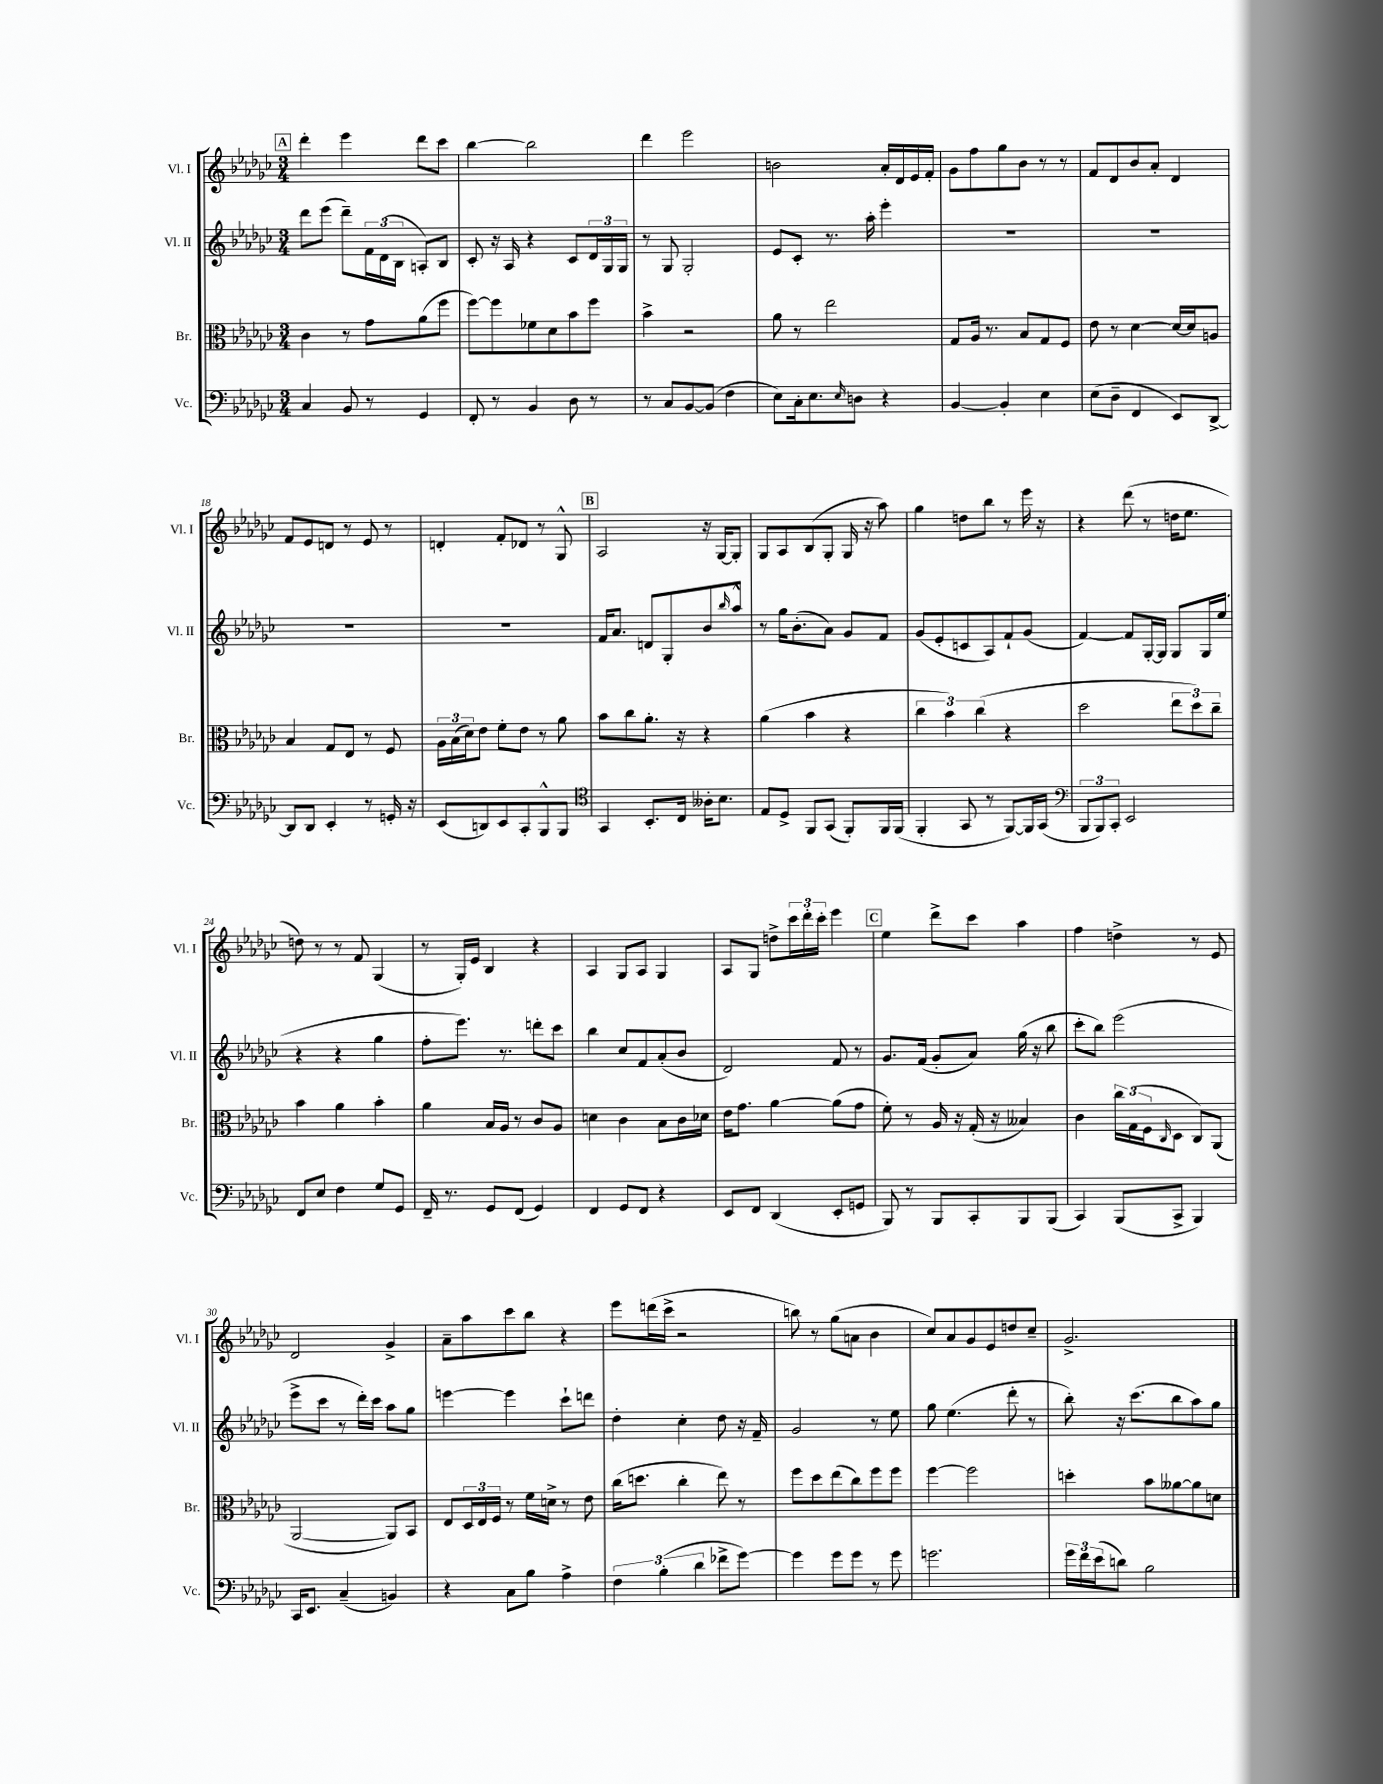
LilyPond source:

<<
\new StaffGroup <<
\new Staff = "s0" \with { instrumentName = "Vl. I" shortInstrumentName = "Vl. I" } {
    \clef treble \key ges \major \numericTimeSignature \time 3/4
    \mark \markup { \box "A" } des'''4-. ees'''4 des'''8 ces'''8 |
    bes''4~ bes''2 |
    des'''4 ees'''2 |
    b'2 aes'16-. des'16 ees'16 f'16-. |
    ges'8 f''8 ges''8 bes'8 r8 r8 |
    f'8 des'8 bes'8 aes'8-. des'4 |
    f'8 ees'8 d'8 r8 ees'8 r8 |
    d'4-. f'8-. des'8 r8 ges8-^ |
    \mark \markup { \box "B" } aes2 r16 ges16~ ges8-. |
    ges8 aes8 bes8( ges8-. ges16 r16 aes''8) |
    ges''4 d''8 bes''8 r8 ees'''16 r16 |
    r4 des'''8( r8 d''16 ees''8. |
    d''8) r8 r8 f'8 ges4( |
    r8 ges16-.) ees'16 bes4 r4 |
    aes4 ges8 aes8 ges4 |
    aes8 ges8 d''8-> \tuplet 3/2 { ces'''16 des'''16-. ces'''16-. } ees'''4 |
    \mark \markup { \box "C" } ees''4 des'''8-> ces'''8 aes''4 |
    f''4 d''4-> r8 ees'8 |
    des'2 ges'4-> |
    aes'8-- aes''8 ces'''8 bes''8 r4 |
    ees'''8 d'''16( ces'''16-> r2 |
    b''8) r8 ges''8( a'8 bes'4 |
    ces''8) aes'8 ges'8 ees'8 d''8 ces''8-- |
    ges'2.-> \bar "|." |
}
\new Staff = "s1" \with { instrumentName = "Vl. II" shortInstrumentName = "Vl. II" } {
    \clef treble \key ges \major \numericTimeSignature \time 3/4
    \mark \markup { \box "A" } des'''8 ees'''8( des'''8--) \tuplet 3/2 { f'16 des'16( bes16 } a8-.) bes8 |
    ces'8-. r16 aes16 r4 ces'8 \tuplet 3/2 { des'16 ges16 ges16 } |
    r8 ges8 ges2-. |
    ees'8 ces'8-. r8. aes''16-. ees'''4-. |
    R2. |
    R2. |
    R2. |
    R2. |
    \mark \markup { \box "B" } f'16 aes'8. d'8 ges8-. bes'8 \grace { bes''16 } aes''8-^ |
    r8 ges''16 bes'8.-.( aes'8) ges'8 f'8 |
    ges'8( ees'8-. c'8 aes8) f'8-! ges'8( |
    f'4~) f'8 ges16~-. ges16 ges8 ges16 ees''16( |
    r4 r4 ges''4 |
    f''8-. ees'''8.) r8. d'''8-. ces'''8 |
    bes''4 ces''8 f'8 aes'8-.( bes'8 |
    des'2) f'8 r8 |
    \mark \markup { \box "C" } ges'8. f'16( ges'8-. aes'8) ges''16( r16 bes''8 |
    ces'''8-. bes''8) ees'''2( |
    ees'''8-> ces'''8 r8 des'''16-.) ces'''16 aes''8 ges''8 |
    e'''4~ e'''4 ces'''8-! d'''8 |
    des''4-. ces''4-. des''8 r16 f'16-- |
    ges'2 r8 ees''8 |
    ges''8 ees''4.( des'''8-. r8 |
    bes''8-.) r16 ces'''8.( bes''8 aes''8) ges''8 \bar "|." |
}
\new Staff = "s2" \with { instrumentName = "Br." shortInstrumentName = "Br." } {
    \clef alto \key ges \major \numericTimeSignature \time 3/4
    \mark \markup { \box "A" } ces'4 r8 ges'8 aes'8( f''8 |
    f''8~) f''8 fes'8 des'8 bes'8 f''8 |
    bes'4-> r2 |
    aes'8 r8 ees''2 |
    ges8 aes16 r8. bes8 ges8 f8 |
    ees'8 r8 des'4~ des'16~ des'16 a8 |
    bes4 ges8 ees8 r8 f8 |
    \tuplet 3/2 { aes16 bes16( des'16) } ees'8 f'8-. ees'8 r8 aes'8 |
    \mark \markup { \box "B" } bes'8 ces''8 aes'8.-. r16 r4 |
    aes'4( bes'4 r4 |
    \tuplet 3/2 { ces''4 bes'4) ces''4( } r4 |
    des''2 \tuplet 3/2 { ees''8 des''8) ces''8-- } |
    bes'4 aes'4 bes'4-. |
    aes'4 bes16 aes16 r8 ces'8 aes8 |
    d'4 ces'4 bes8 ces'16 des'16 |
    ees'16 ges'8. aes'4~ aes'8( ges'8 |
    \mark \markup { \box "C" } f'8-.) r8 aes16 r16 ges16-.( r16 beses4) |
    ces'4 \tuplet 3/2 { ces''16 ges16( f16 } \grace { ces16 } des8 ces8) aes,8( |
    aes,2~ aes,8) bes,8 |
    ees8 \tuplet 3/2 { des16 ees16 f16 } r8 f'16 d'16-> r8 ees'8 |
    ces''16( d''8. ces''4-. ees''8) r8 |
    f''8 des''8 ees''8( ces''8) f''8 f''8 |
    f''4~ f''2 |
    d''4-. bes'8 aeses'8~ aeses'8 d'8 \bar "|." |
}
\new Staff = "s3" \with { instrumentName = "Vc." shortInstrumentName = "Vc." } {
    \clef bass \key ges \major \numericTimeSignature \time 3/4
    \mark \markup { \box "A" } ces4 bes,8 r8 ges,4 |
    f,8-. r8 bes,4 des8 r8 |
    r8 ces8 bes,8~ bes,8( f4 |
    ees8) ces16-. ees8. \grace { ees16 } d8 r4 |
    bes,4~ bes,4-. ees4 |
    ees8( des8-- f,4 ees,8) des,8~-> |
    des,8 des,8 ees,4-. r8 g,16-. r16 |
    ees,8( d,8) ees,8 ces,8-. bes,,8-^ bes,,8 |
    \mark \markup { \box "B" } \clef tenor ges,4 bes,8.-. ces16 aeses16-. bes8. |
    ees8 des8-> f,8 ges,8( f,8-.) f,16 f,16( |
    f,4-. ges,8 r8 f,8~) f,16 ges,16( |
    \clef bass \tuplet 3/2 { bes,,8 bes,,8) ces,8-. } ees,2 |
    f,8 ees8 f4 ges8 ges,8 |
    f,16-- r8. ges,8 f,8( ges,4) |
    f,4 ges,8 f,8 r4 |
    ees,8 f,8 des,4( ees,8-. g,8 |
    \mark \markup { \box "C" } bes,,8) r8 bes,,8 ces,8-. bes,,8 bes,,8( |
    ces,4) bes,,8( ces,8-> bes,,4) |
    ces,16 ees,8. ces4--( b,4) |
    r4 ces8 bes8 aes4-> |
    \tuplet 3/2 { f4 bes4-.( des'4 } fes'8-> ges'8~) |
    ges'4 ges'8 ges'8 r8 ges'8 |
    g'2. |
    \tuplet 3/2 { ges'16 f'16 ees'16( } d'8) bes2 \bar "|." |
}
>>
>>
\layout { \context { \Score currentBarNumber = #12 } }
